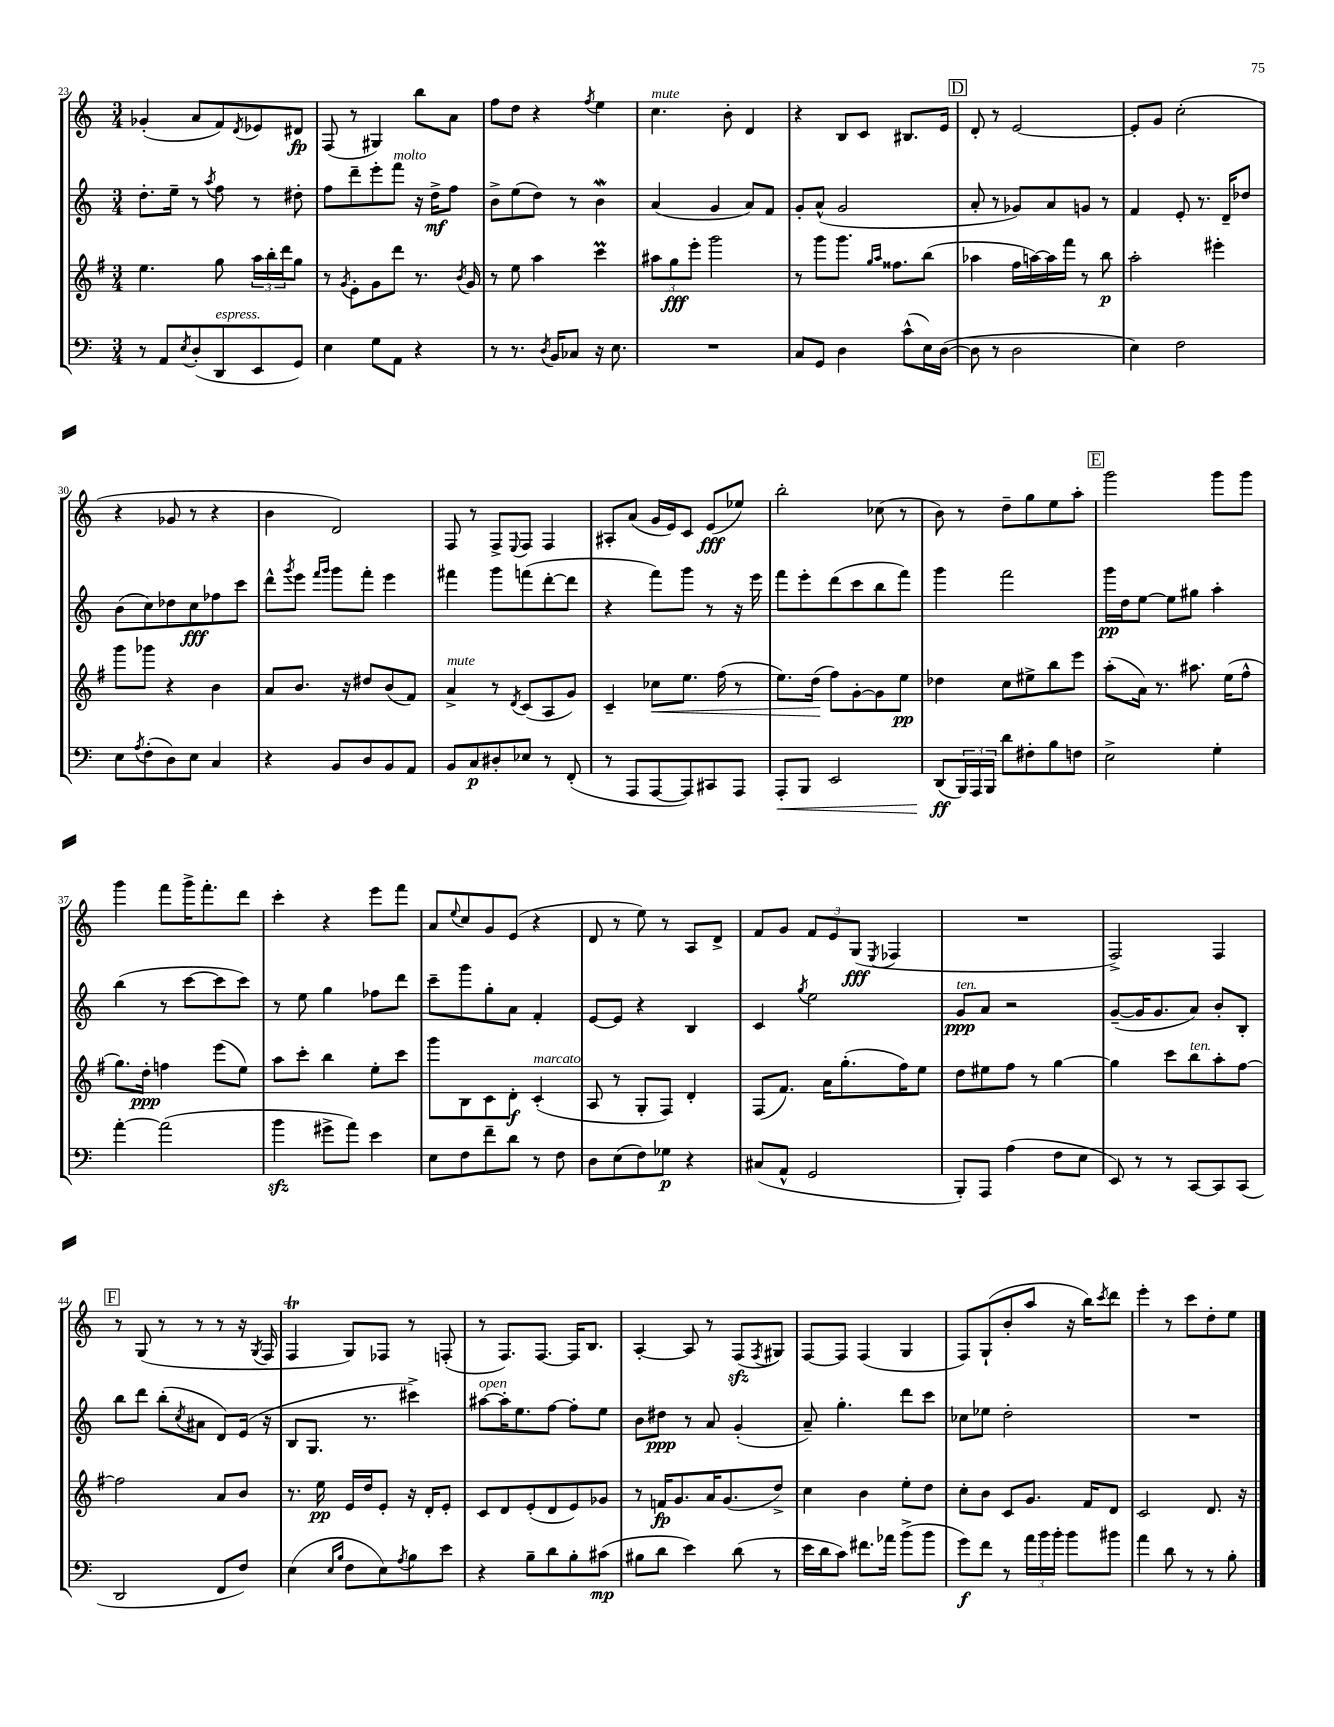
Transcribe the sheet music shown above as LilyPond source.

<<
\new StaffGroup <<
\new Staff = "s0" {
    \clef treble \key c \major \numericTimeSignature \time 3/4
    ges'4-.( a'8 f'8) \acciaccatura { d'8 } ees'8 dis'8\fp |
    f8( r8 gis4) b''8 a'8 |
    f''8 d''8 r4 \acciaccatura { f''8 } e''4 |
    c''4.^\markup { \italic "mute" } b'8-. d'4 |
    r4 b8 c'8 bis8. e'16 |
    \mark \markup { \box "D" } d'8-. r8 e'2~ |
    e'8-. g'8 c''2-.( |
    r4 ges'8 r8 r4 |
    b'4 d'2) |
    f8 r8 f8-> \appoggiatura { e8 } f8 f4 |
    ais8-. a'8( g'16 e'16) c'8 e'8\fff( ees''8) |
    b''2-. ces''8( r8 |
    b'8) r8 d''8-- g''8 e''8 a''8-. |
    \mark \markup { \box "E" } g'''2 g'''8 g'''8 |
    g'''4 f'''8 g'''16-> f'''8.-. d'''8 |
    c'''4-. r4 e'''8 f'''8 |
    a'8 \appoggiatura { e''8 } c''8 g'8 e'8( r4 |
    d'8 r8 e''8) r8 a8 d'8-> |
    f'8 g'8 \tuplet 3/2 { f'8 e'8 g8\fff( } \acciaccatura { e8 } fes4 |
    R2. |
    f2->) f4 |
    \mark \markup { \box "F" } r8 g8( r8 r8 r8 r16 \acciaccatura { g8 } f16 |
    f4\trill g8) fes8 r8 f8-.( |
    r8 f8.) f8.~ f16 b8. |
    a4~-. a8 r8 f8\sfz( \acciaccatura { f8 } gis8) |
    f8~ f8 f4( g4 |
    f8) g8-!( b'8-. a''8 r16 b''16) \acciaccatura { c'''8 } d'''8 |
    e'''4-. r8 c'''8 d''8-. e''8 \bar "|." |
}
\new Staff = "s1" {
    \clef treble \key c \major \numericTimeSignature \time 3/4
    d''8.-. e''16-- r8 \acciaccatura { a''8 } f''8 r8 dis''8-. |
    f''8 d'''8-- e'''8-. f'''8^\markup { \italic "molto" } r16 d''16->\mf f''8 |
    b'8-> e''8( d''8) r8 b'4\mordent |
    a'4( g'4 a'8) f'8 |
    g'8-. a'8-^( g'2 |
    \mark \markup { \box "D" } a'8-. r8 ges'8) a'8 g'8 r8 |
    f'4 e'8-. r8. d'16-- des''8 |
    b'8( c''8) des''8 c''8\fff fes''8 c'''8 |
    d'''8-^ \acciaccatura { g'''8 } e'''8 \grace { f'''16 g'''16 } g'''8 f'''8-. e'''4 |
    fis'''4 g'''8 f'''8( d'''8~-. d'''8 |
    r4 f'''8) g'''8 r8 r16 e'''16 |
    f'''8 e'''8-. d'''8( c'''8 b''8 f'''8) |
    g'''4 f'''2 |
    \mark \markup { \box "E" } g'''16\pp d''16 e''8~ e''8 gis''8 a''4-. |
    b''4( r8 c'''8~ c'''8 c'''8) |
    r8 e''8 g''4 fes''8 d'''8 |
    c'''8-- g'''8 g''8-. a'8 f'4-. |
    e'8~ e'8 r4 b4 |
    c'4 \acciaccatura { g''8 } e''2 |
    g'8\ppp^\markup { \italic "ten." } a'8 r2 |
    g'8~--( g'16 g'8. a'8) b'8-. b8-. |
    \mark \markup { \box "F" } b''8 d'''8 b''8-.( \acciaccatura { c''8 } ais'8 d'8) e'16( r16 |
    b8 g8. r8. cis'''4->) |
    ais''8~^\markup { \italic "open" } ais''16-. e''8. f''8~ f''8-. e''8 |
    b'8 dis''8\ppp r8 a'8 g'4-.( |
    a'8--) g''4.-. d'''8 c'''8 |
    ces''8 ees''8 d''2-. |
    R2. \bar "|." |
}
\new Staff = "s2" {
    \clef treble \key g \major \numericTimeSignature \time 3/4
    e''4. g''8 \tuplet 3/2 { a''16 b''16-. d'''16 } g''8 |
    r8 \acciaccatura { g'8 } e'8-. g'8 d'''8 r8. \acciaccatura { b'8 } g'16 |
    r8 e''8 a''4 c'''4\prall |
    \tuplet 3/2 { ais''8 g''8\fff e'''8-. } g'''2 |
    r8 g'''8 g'''8. \grace { g''16 a''16 } fisis''8. b''8( |
    \mark \markup { \box "D" } aes''4 fis''16 a''16~) a''16 fis'''16 r8 b''8\p |
    a''2-. eis'''4-. |
    g'''8 ges'''8 r4 b'4 |
    a'8 b'8. r16 dis''8 b'8( fis'8) |
    a'4->^\markup { \italic "mute" } r8 \acciaccatura { d'8 } c'8( a8 g'8) |
    c'4-- ces''8\< e''8. fis''16( r8 |
    e''8.) d''16\!( fis''8) g'8~-. g'8 e''8\pp |
    des''4 c''8 eis''8-> b''8 e'''8 |
    \mark \markup { \box "E" } a''8-.( a'16) r8. ais''8. e''16( fis''8-^ |
    g''8.) d''16-.\ppp f''4 e'''8( e''8) |
    a''8 c'''8-. b''4 e''8-. c'''8 |
    g'''8 b8 c'8 d'8-.\f c'4-.^\markup { \italic "marcato" }( |
    a8 r8 g8-. fis8) d'4-. |
    fis8( fis'8.) a'16 g''8.-.( fis''16) e''8 |
    d''8 eis''8 fis''8 r8 g''4~ |
    g''4 c'''8 b''8^\markup { \italic "ten." } a''8-. fis''8~ |
    \mark \markup { \box "F" } fis''2 a'8 b'8 |
    r8. e''16\pp e'16 d''16 e'8-. r16 d'16-. e'8-. |
    c'8 d'8 e'8-.( d'8 e'8) ges'8 |
    r8 f'16\fp g'8. a'16 g'8.( d''8->) |
    c''4 b'4 e''8-. d''8 |
    c''8-. b'8 c'8 g'8. fis'16 d'8 |
    c'2 d'8. r16 \bar "|." |
}
\new Staff = "s3" {
    \clef bass \key c \major \numericTimeSignature \time 3/4
    r8 a,8 \acciaccatura { e8 } d8-.( d,8^\markup { \italic "espress." } e,8 g,8) |
    e4 g8 a,8 r4 |
    r8 r8. \acciaccatura { d8 } b,16 ces8 r16 e8. |
    R2. |
    c8 g,8 d4 c'8-^( e16) d16~( |
    \mark \markup { \box "D" } d8 r8 d2 |
    e4) f2 |
    e8 \acciaccatura { a8 } f8-.( d8) e8 c4 |
    r4 b,8 d8 b,8 a,8 |
    b,8 c8\p dis8-. ees8 r8 f,8-.( |
    r8 a,,8 a,,8~ a,,8) cis,8 a,,8 |
    a,,8-.\< b,,8 e,2 |
    d,8\ff\!( \tuplet 3/2 { b,,16) a,,16 b,,16 } d'8 fis8-. b8 f8 |
    \mark \markup { \box "E" } e2-> g4-. |
    a'4~-. a'2( |
    b'4\sfz gis'8-> a'8) e'4 |
    e8 f8 f'8-- d'8 r8 f8 |
    d8 e8( f8) ges8\p r4 |
    cis8( a,8-^ g,2 |
    b,,8-.) a,,8 a4( f8 e8 |
    e,8) r8 r8 c,8~ c,8 c,8( |
    \mark \markup { \box "F" } d,2 f,8 f8) |
    e4( \grace { e16 b16 } f8 e8) \acciaccatura { a8 } b8 e'8 |
    r4 b8-- d'8 b8-. cis'8\mp( |
    bis8 d'8 e'4) d'8( r8 |
    e'16 d'16 c'8) fis'8. aes'16 b'8->( b'8 |
    g'8\f) f'8 r8 \tuplet 3/2 { a'16 b'16 b'16-. } b'8 bis'8 |
    a'4 d'8 r8 r8 b8-. \bar "|." |
}
>>
>>
\layout { \context { \Score currentBarNumber = #23 } }
